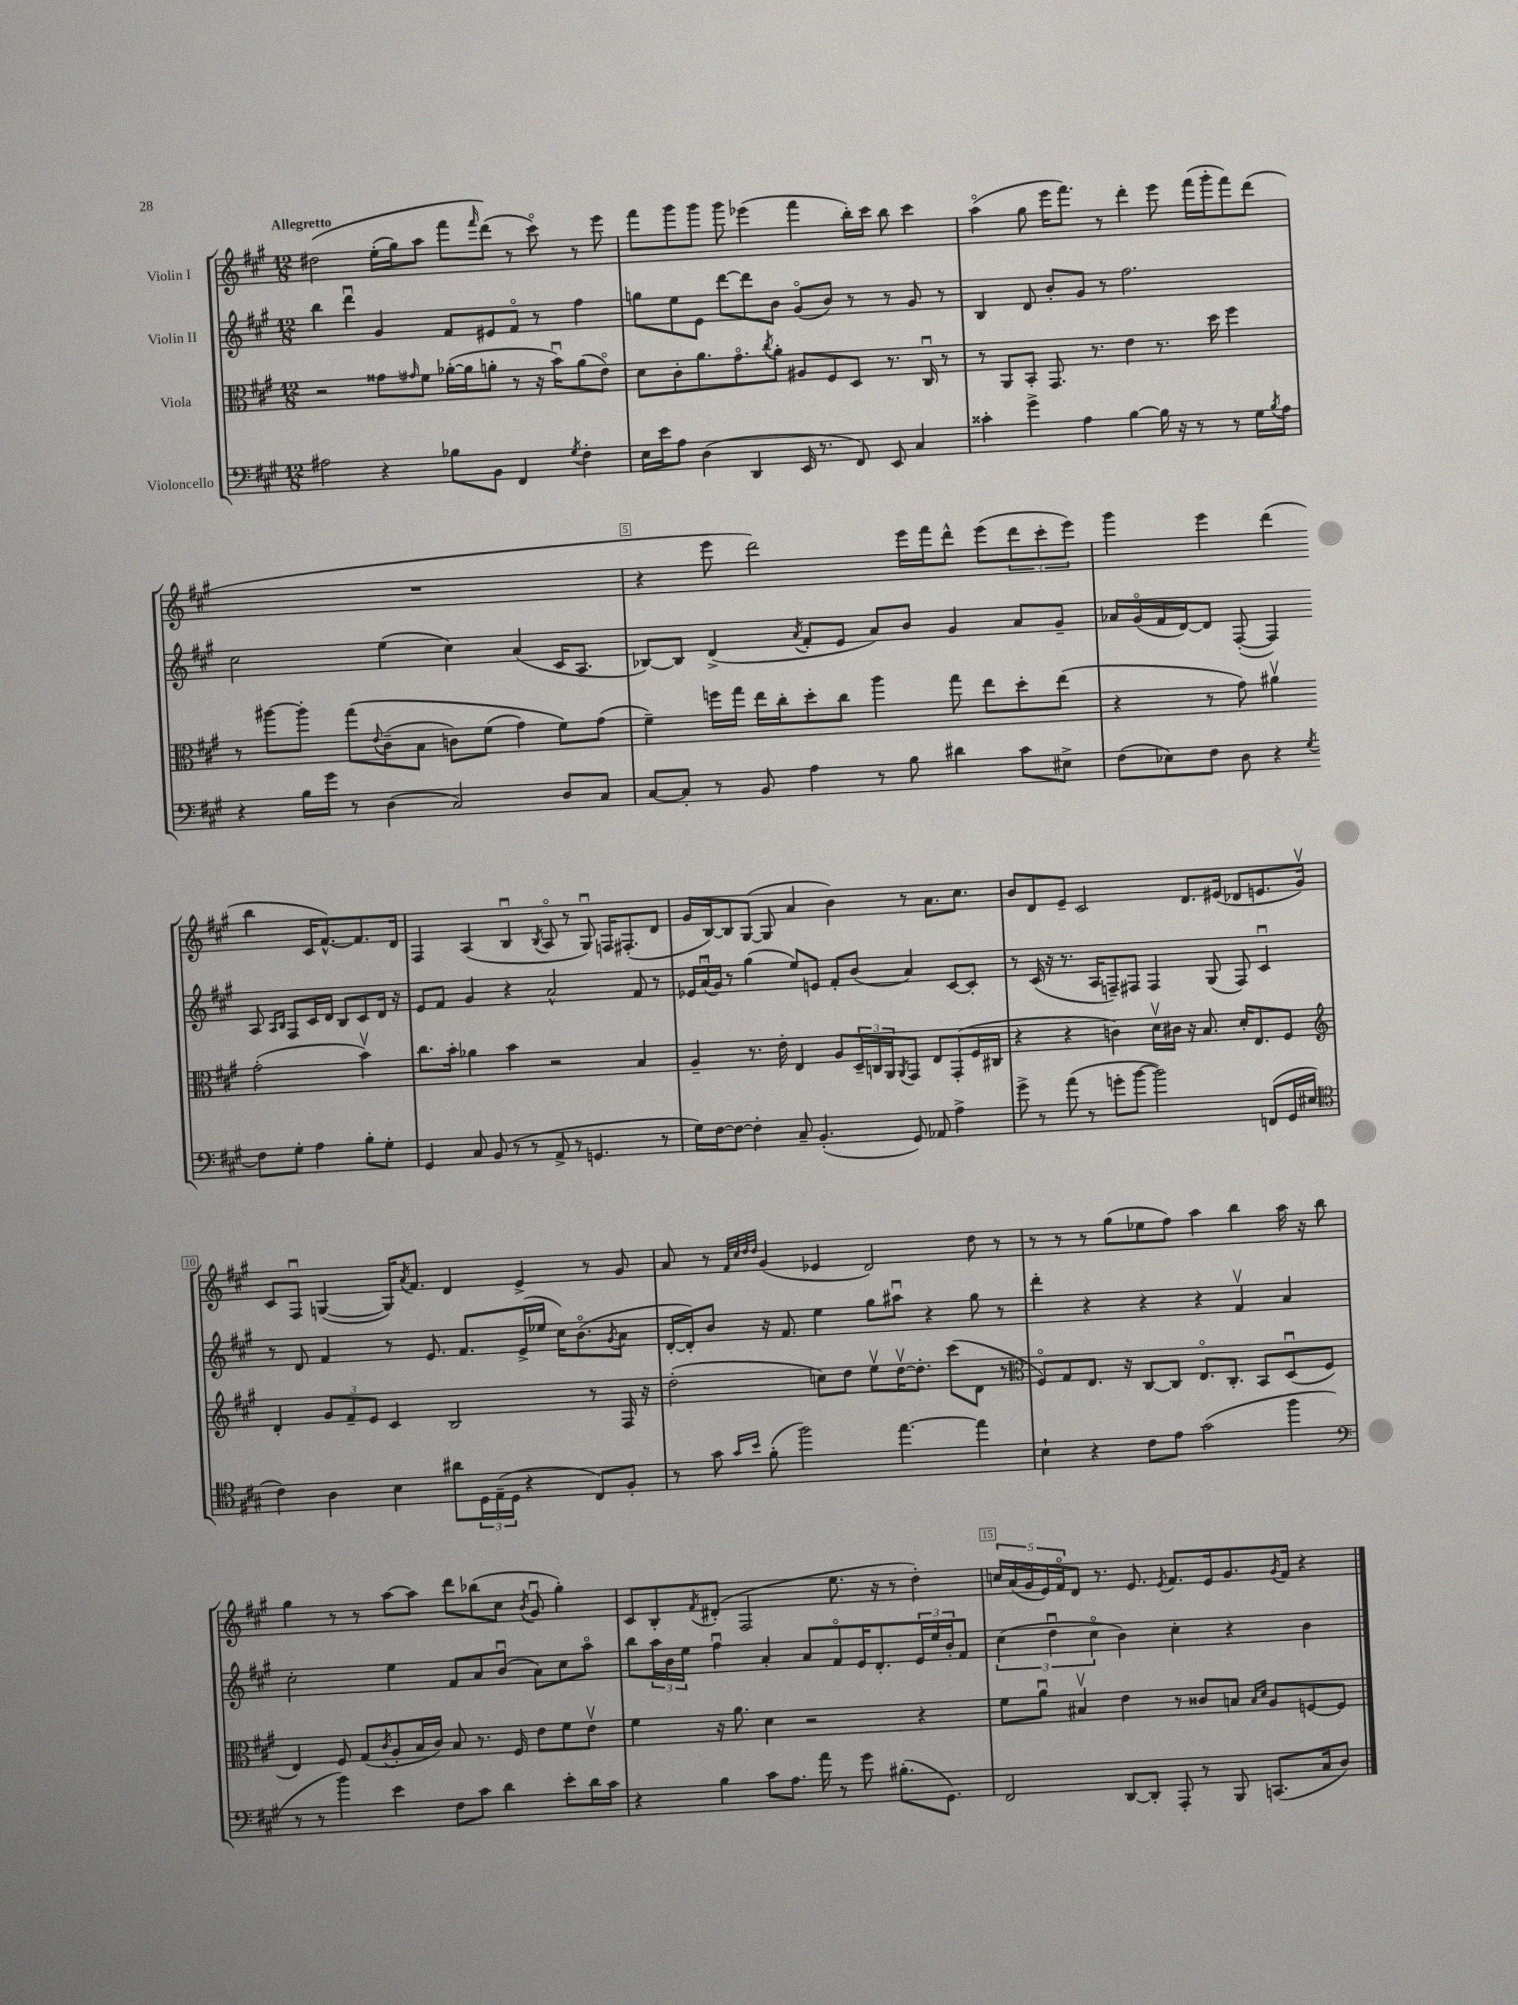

**kern	**kern	**kern	**kern
*part4	*part3	*part2	*part1
*staff4	*staff3	*staff2	*staff1
*I"Violoncello	*I"Viola	*I"Violin II	*I"Violin I
*clefF4	*clefC3	*clefG2	*clefG2
*k[f#c#g#]	*k[f#c#g#]	*k[f#c#g#]	*k[f#c#g#]
*M12/8	*M12/8	*M12/8	*M12/8
=1	=1	=1	=1
!	!	!	!LO:TX:a:B:t=Allegretto
2A#X\	2r	4bb\	(2dd#X\
.	.	4dddu\	.
4r	8g##X\L	4g#/	(16ee'\LL
.	.	.	16gg#\J)
.	16qqg#X/	.	.
.	8f#\J	.	8aa\J
8B-X\L	([16a-X'\LL	8f#/L	8fff#\L
.	16a-\J]	.	.
.	.	.	16qqfff#/
8BB\J	8an'\J	8e#X/	(8ddd\J)
4FF#/	8r	8f#/J	8r
.	16r	8r	8ccc#\)
.	16bu\KL)	.	.
8qG#/	.	.	.
4F#'\	(8a\	4ff#\	8r
.	8e\J)	.	8eee\
=2	=2	=2	=2
16E\LL	8d\L	8ggn\L	8fff#\L
16e\J	.	.	.
8A\J	8c#'\	8ee\	8ggg#\
(4D\	8.a\	8e\J	8ggg#\J
.	.	[8ddd\L	8ggg#\
.	8.g#\	.	.
4DD/	.	8ddd\]	(4eee-X\
.	8qcc#/	.	.
.	8a'\J	8b\J	.
16EE/	8A#X/L	(8g#/L	4fff#\
8.r	.	.	.
.	8F#/	8b/J)	.
8FF#/)	8D/J	8r	16bb'\LL)
.	.	.	16ccc#\JJ
8EE/	8.r	8r	8bb\
4C#/	.	8g#/	4ccc#\
.	16C#u/	.	.
.	8r	8r	.
=3	=3	=3	=3
4c##X'\	8r	4B/	(4aa\
.	8AA/L	.	.
4g#^\	8BB'/J	8d/	8gg#\
.	8.GG#/	8b'/L	16eee\KL
.	.	.	8.fff#\J)
4A\	.	8g#/J	.
.	8.r	.	.
.	.	8r	8r
[4B\	4e\	2.ff#\	4ddd'\
16B\]	8.r	.	8eee\
16r	.	.	.
8r	.	.	(16fff#\LL
.	16dd\	.	16ggg#'\J
8r	4ff#\	.	8fff#\)
16G#\LL	.	.	(8ddd\J
8qB/	.	.	.
16A\JJ	.	.	.
!!LO:LB:g=z
=4	=4	=4	=4
4r	8r	2cc#\	1.r
.	[8aa#X\L	.	.
16B\LL	8aa#'\J]	.	.
16g#\JJ	.	.	.
8r	(8gg#\L	.	.
.	8qqe/	.	.
(4D\	(8c#~\	(4ee\	.
.	8B\J	.	.
2C#/)	8cn\L)	4cc#\)	.
.	(8f#\J	.	.
.	4g#\)	(4a/	.
8D/L	8f#\L)	16c#/KL	.
.	.	8.A/J	.
8C#/J	(8g#\J	.	.
=5	=5	=5	=5
[8C#/L	4f#~\)	[8B-X/L)	4r
8C#'/J]	.	8B-/J]	.
8r	16ffn\LL	(4d^/	8eee\
.	16gg#\JJ	.	.
8BB/	16ee\LL	.	2ddd\)
.	16cc#'\J	.	.
.	.	8qa/	.
4A\	8dd'\	8f#'/L	.
.	8cc#\J	8e/J	.
8r	4aa\	8a/L)	.
8B\	.	8b/J	16eee\LL
.	.	.	16fff#\J
4d#X\	8gg#\	4g#/	8ddd^^\J
.	8ee\L	.	(8eee\L
8c#\L	8dd'\	8a/L	12ddd\
.	.	.	12ccc#'\
8E#X^\J	(8ee\J	8g#~/J	.
.	.	.	12eee\J)
=6	=6	=6	=6
(8F#\L	4r	16a-X/LL	4ggg#\
.	.	(16g#/	.
8E-X\)	.	16f#/	.
.	.	[16d/J)	.
8F#\J	8r	8d/J]	4eee\
8D\	8g#\)	([8F#'/	.
4r	4a#Xv\	4F#/])	(4ddd\
8qG#/	.	.	.
8F#\L	(2g#'\	8A/	4bb\
.	.	16qqA/LL	.
.	.	16qqB/JJ	.
8G#'\J	.	8F#/L	.
4A\	.	16c#/L	16c#/KL
.	.	16d/JJ	[8.f#^^/)
.	.	8B/L	.
8B'\L	4bv\)	8c#/	8.f#/]
8G#'\J	.	16d/Jk	.
.	.	16r	16d/Jk
!!LO:LB:g=z
=7	=7	=7	=7
4GG#/	8.cc#\L	8e/L	4F#/
.	.	8f#/J	.
.	16b'\Jk	.	.
8C#/	4a-X\	4g#/	(4A/
(8BB/	.	.	.
8r	4b\	4r	4Bu/
8r	.	.	.
.	.	.	8qB/
8AA^/	2r	2a^^/	8A/
8r	.	.	8r
4.GGn/	.	.	8G#u/)
.	.	.	16Fn/KL
.	.	.	(8.F#X'/
.	4B/	8f#/	.
8r	.	8r	8d/J
=8	=8	=8	=8
16G#\LL)	4A~/	24e-X/LL	16g#/LL
.	.	(24au/	.
[16F#\J	.	.	[16B/J)
.	.	24g#/JJ)	.
8F#\J_	.	8r	8B/]
4F#'\]	8.r	(4gg#\	([8G#/J
.	.	.	8G#/]
.	16e'\	.	.
8C#~/	4E/	8ee/L)	4a/
(4.BB'/	.	8en/J	.
.	8A/L	8f#'/L	4b\)
.	24D~/L	(8b/J	.
.	24Cn/	.	.
.	24AA/J	.	.
.	8qAA/	.	.
8GG#/)	8GG#/J	4a/)	8r
8AA-X/	8E/L	.	8.a\L
4A^\	(8GG#'/	[8c#/L	.
.	.	.	8.cc#\J
.	16F#/L	8c#'/J]	.
.	16C#X/JJ	.	.
=9	=9	=9	=9
8g#^\	4r	8r	8b/L
8r	.	(16c#/	8d/
.	.	16r	.
(8a\	4r	8.r	8e~/J
8r	.	.	2c#/
.	.	16A/KL	.
8gn'\L	4cn\)	8Fn~/)	.
[8b\J	.	8F#X/J	.
2b\])	16dv\LL	4F#/	.
.	16c#X\JJ	.	.
.	16r	.	8.d/L
.	8.B/	.	.
.	.	(8G#/	.
.	.	.	(16e#X/Jk
.	16d'/KL	8F#/)	8d-X/L
.	8.E/	.	.
(8FFn/L	.	4c#u/	8.en/
16GG#/L	8F#/J	.	.
16E#X/JJ	.	.	16g#v/Jk)
!!LO:LB:g=z
=10	=10	=10	=10
*clefC4	*clefG2	*	*
4c#\)	4d'/	8r	8c#/L
.	.	8d/	8F#u/J
4A\	12g#/L	4f#/	([4Gn/
.	12f#~/	.	.
.	12e/J	.	.
4B\	4c#/	8r	16G/KL])
.	.	.	8qa/
.	.	.	8.f#/J
.	.	8.e/	.
8a#X\L	2B/	.	4d/
.	.	8.f#/L	.
24D\L	.	.	.
(24E~\	.	.	.
24D\JJ	.	.	.
4r	.	(16e^/L	4e^/
.	.	16ee-X/JJ	.
.	.	16cc#\KL)	.
.	.	(8.b\	.
8C#/L)	8r	.	8r
.	.	8qg#/	.
8F#'/J	16F#/	8a\J	8g#/
.	16r	.	.
=11	=11	=11	=11
8r	(2dd'\	[16d'/LL	8a/
.	.	16d'/J])	.
8g#\	.	8b/J	8r
.	.	.	32qqf#/LLL
.	.	.	32qqcc#/
16qqg#/LL	.	.	32qqdd/
16qqb/JJ	.	.	32qqdd/JJJ
(8f#'\	.	16r	(4g#/
.	.	8.f#/	.
2ff#\)	.	.	.
.	8ccn\L)	4ee\	4e-X/
.	8dd\J	.	.
.	8eev\L	8gg#\L	2d/)
[4.ee\	[16ddv\K	8aa#Xu\J	.
.	8.dd'\J]	.	.
.	.	4r	.
.	(8ccc#\L	.	.
4ee\]	8d\J	8gg#\	8dd\
.	8r	8r	8r
=12	=12	=12	=12
*	*clefC3	*	*
4B`\	8F#/L)	4ddd'\	8r
.	8G#/	.	8r
4r	8.E/J	4r	8r
.	.	.	(8gg#\L
.	16r	.	.
8c#\L	[8C#/L	4r	8ee-X\
8e\J	8C#/J]	.	8ff#\J)
(2g#\	8.E/L	4r	4aa\
.	8.C#'/J	.	.
.	.	4f#v/	4bb\
.	8BB/L	.	.
4ff#\	(8Du/	4a/	16aa\
.	.	.	16r
.	8F#/J	.	8bb\
!!LO:LB:g=z
=13	=13	=13	=13
*clefF4	*	*	*
8r	4E/)	2cc#'\	4gg#\
8r	.	.	.
4b\)	8F#/	.	8r
.	(8G#/L	.	8r
.	8qc#/	.	.
4e\	8A'/	4ee\	[8aa\L
.	16B/L	.	8aa\J]
.	16c#/JJ)	.	.
8F#\L	8B/	8f#/L	8ddd\L
8c#\J	8.r	8a/	(8bb-X\
4d\	.	(8bu/J	8cc#\J
.	16F#/	.	.
.	.	.	8qb/
.	8e\L	8a\L)	8g#u/
8e'\L	8f#\	8cc#\	4gg#'\)
16d\L	8ev\J	8aa\J	.
16c#\JJ	.	.	.
=14	=14	=14	=14
4r	4f#\	8bb\L	8c#/L
.	.	24aa\L	8B'/
.	.	24b\	.
.	.	24ee\JJ	.
.	.	.	8qf#/
4B\	16r	4ff#u\	(8d#X'/J
.	8.a\	.	.
.	.	.	2F#/
8c#\L	4d\	4a'/	.
8.A\J	.	.	.
.	2r	8a/L	.
16a\	.	.	.
8r	.	8f#/	8.ee\
8g#\	.	16e/K	.
.	.	8.d'/	16r
(8.B#X'\L	.	.	8r
.	4r	24e/L	4dd'\)
.	.	24ee/	.
8.GG#\J)	.	.	.
.	.	24b'/J	.
.	.	8f#/J	.
=15	=15	=15	=15
2FF#/	8f#\L	(6cc#\	20ccn/LL
.	.	.	(20a/
.	.	.	20g#/
.	8au\J	.	.
.	.	.	20e/)
.	.	6ddu\	.
.	.	.	20f#/J
.	4B#Xv/	.	8d/J
.	.	6cc#\	.
.	.	.	8.r
[8DD/L	4e\	4b\)	.
.	.	.	8.e/
8DD'/J]	.	.	.
.	.	.	8qe/
8AAA'/	8r	4cc#'\	8.f#/L
8r	8c##X/L	.	.
.	.	.	16e/k
8BBB/	8Bn/J	4r	8.g#/
.	16qqB/LL	.	.
.	16qqd/JJ	.	.
(8.CCn/L	8A/L	.	.
.	.	.	8qg#/
.	.	.	16f#/Jk
.	[8Fn/	4b\	4r
16C#/k	.	.	.
8D/J)	8F/J]	.	.
==	==	==	==
*-	*-	*-	*-
